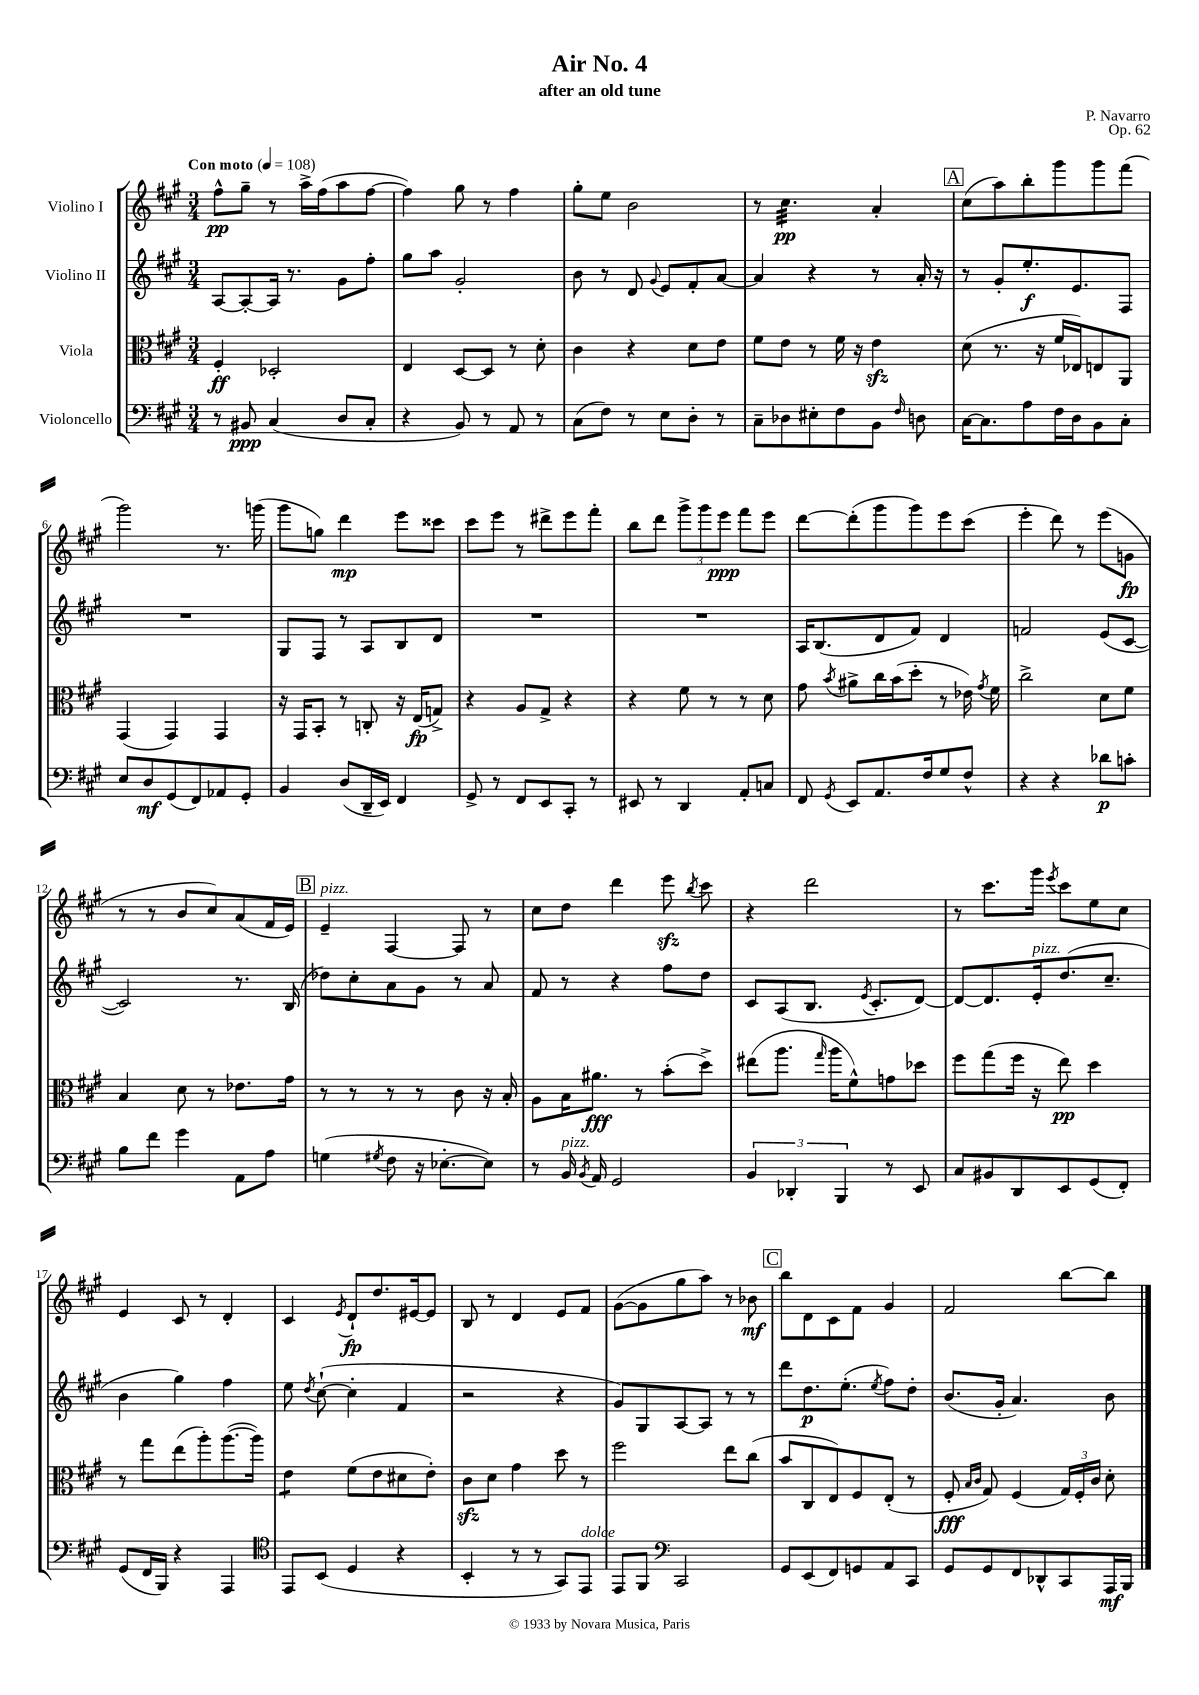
\header { title = "Air No. 4" composer = "P. Navarro" subtitle = "after an old tune" opus = "Op. 62" }
<<
\new StaffGroup <<
\new Staff = "s0" \with { instrumentName = "Violino I" } {
    \clef treble \key a \major \numericTimeSignature \time 3/4 \tempo "Con moto" 4 = 108
    \autoBeamOff fis''8[-^\pp gis''8]-- r8 a''16[-> fis''16( a''8 fis''8]~ |
    fis''4) gis''8 r8 fis''4 |
    gis''8[-. e''8] b'2 |
    r8 cis''4.:32\pp a'4-. |
    \mark \markup { \box "A" } cis''8[( a''8) b''8-. gis'''8 gis'''8 fis'''8]( |
    gis'''2) r8. g'''16( |
    gis'''8[ g''8]) d'''4\mp e'''8[ cisis'''8] |
    cis'''8[ e'''8] r8 dis'''8[-> e'''8 fis'''8]-. |
    b''8[ d'''8] \tuplet 3/2 { gis'''8[-> gis'''8 e'''8]\ppp } fis'''8[ e'''8] |
    d'''8[~ d'''8-.( gis'''8 gis'''8) e'''8 cis'''8]( |
    e'''4-. d'''8) r8 e'''8[( g'8]\fp |
    r8 r8 b'8[ cis''8) a'8( fis'16 e'16]) |
    \mark \markup { \box "B" } e'4--^\markup { \italic "pizz." } fis4~ fis8 r8 |
    cis''8[ d''8] d'''4 e'''8\sfz \acciaccatura { b''8 } cis'''8 |
    r4 d'''2 |
    r8 cis'''8.[ gis'''16] \acciaccatura { e'''8 } cis'''8[ e''8 cis''8] |
    e'4 cis'8 r8 d'4-. |
    cis'4 \acciaccatura { e'8 } d'8[-!\fp d''8. eis'16~ eis'8] |
    b8 r8 d'4 e'8[ fis'8] |
    gis'8[~( gis'8 gis''8 a''8]) r8 bes'8\mf |
    \mark \markup { \box "C" } b''8[ d'8 cis'8 fis'8] gis'4 |
    fis'2 b''8[~ b''8] \bar "|." |
}
\new Staff = "s1" \with { instrumentName = "Violino II" } {
    \clef treble \key a \major \numericTimeSignature \time 3/4
    \autoBeamOff a8[~ a8~-. a16] r8. gis'8[ fis''8]-. |
    gis''8[ a''8] gis'2-. |
    b'8 r8 d'8 \appoggiatura { gis'8 } e'8[ fis'8-. a'8]~ |
    a'4 r4 r8 a'16-. r16 |
    \mark \markup { \box "A" } r8 gis'8[-. e''8.-.\f e'8. fis8] |
    R2. |
    gis8[ fis8] r8 a8[ b8 d'8] |
    R2. |
    R2. |
    a16[ b8.( d'8 fis'8]) d'4 |
    f'2 e'8[( cis'8]~ |
    cis'2) r8. b16( |
    \mark \markup { \box "B" } des''8[) cis''8-. a'8 gis'8] r8 a'8 |
    fis'8 r8 r4 fis''8[ d''8] |
    cis'8[ a8( b8.] \acciaccatura { e'8 } cis'8.[-. d'8]~) |
    d'8[~ d'8. e'16-.^\markup { \italic "pizz." } d''8.( cis''8.]-- |
    b'4 gis''4) fis''4 |
    e''8 \acciaccatura { d''8 } cis''8~-!( cis''4-. fis'4 |
    r2 r4 |
    gis'8[) gis8 a8~ a8] r8 r8 |
    \mark \markup { \box "C" } d'''8[ d''8.\p e''8.]-.( \acciaccatura { e''8 } fis''8[) d''8]-. |
    b'8.[( gis'16]-. a'4.) b'8 \bar "|." |
}
\new Staff = "s2" \with { instrumentName = "Viola" } {
    \clef alto \key a \major \numericTimeSignature \time 3/4
    \autoBeamOff fis4-.\ff des2-. |
    e4 d8[~ d8] r8 d'8-. |
    cis'4 r4 d'8[ e'8] |
    fis'8[ e'8] r8 fis'16 r16 e'4\sfz |
    \mark \markup { \box "A" } d'8( r8. r16 fis'16[ ees16) e8 a,8] |
    gis,4( gis,4) gis,4 |
    r16 gis,16[ b,8]-. r8 c8-. r16 e16[\fp( g8]->) |
    r4 a8[ gis8]-> r4 |
    r4 fis'8 r8 r8 d'8 |
    gis'8 \acciaccatura { b'8 } ais'8[-> cis''16 b'16( d''8]-. r8 ees'16) \acciaccatura { gis'8 } fis'16 |
    cis''2-> d'8[ fis'8] |
    b4 d'8 r8 ees'8.[ gis'16] |
    \mark \markup { \box "B" } r8 r8 r8 r8 cis'8 r16 b16-. |
    a8[ b16 ais'8.]\fff r8 b'8[-.( d''8]->) |
    eis''8[( a''8.] \grace { gis''16 } a''16[ fis'8-^) g'8 des''8] |
    fis''8[ gis''8( fis''16] r16 e''8\pp) d''4 |
    r8 gis''8[ e''8( a''8-.) a''8.~( a''16]) |
    e'4:8 fis'8[( e'8 dis'8 e'8]-.) |
    cis'8[\sfz d'8] gis'4 d''8 r8 |
    fis''2 e''8[ cis''8]( |
    \mark \markup { \box "C" } b'8[ cis8 e8) fis8 e8]-.( r8 |
    fis8-.\fff \grace { b16[ cis'16] } gis8) fis4( \tuplet 3/2 { gis16[) fis16-. cis'16] } d'8-. \bar "|." |
}
\new Staff = "s3" \with { instrumentName = "Violoncello" } {
    \clef bass \key a \major \numericTimeSignature \time 3/4
    \autoBeamOff r8 bis,8\ppp cis4( d8[ cis8]-. |
    r4 b,8) r8 a,8 r8 |
    cis8[( fis8]) r8 e8[ d8]-. r8 |
    cis8[-- des8 eis8-. fis8 b,8] \grace { fis16 } d8 |
    \mark \markup { \box "A" } cis16[~ cis8. a8 fis16 d16 b,8 cis8]-. |
    e8[ d8\mf gis,8( fis,8) aes,8 gis,8]-. |
    b,4 d8[( d,16-- e,16]) fis,4 |
    gis,8-> r8 fis,8[ e,8 cis,8]-. r8 |
    eis,8 r8 d,4 a,8[-. c8] |
    fis,8 \acciaccatura { gis,8 } e,8[ a,8. fis16 gis8 fis8]-^ |
    r4 r4 des'8[\p c'8]-. |
    b8[ fis'8] gis'4 a,8[ a8] |
    \mark \markup { \box "B" } g4( \acciaccatura { gis8 } fis8 r16 ees8.[~-. ees8]) |
    r8 b,16^\markup { \italic "pizz." } \acciaccatura { b,8 } a,16 gis,2 |
    \tuplet 3/2 { b,4 des,4-. b,,4 } r8 e,8 |
    cis8[ bis,8 d,8 e,8 gis,8( fis,8]-.) |
    gis,8[( fis,16 b,,16]) r4 a,,4 |
    \clef tenor e,8[ b,8]( d4 r4 |
    b,4-. r8 r8 gis,8[) e,8]^\markup { \italic "dolce" } |
    e,8[ fis,8] \clef bass cis,2 |
    \mark \markup { \box "C" } gis,8[ e,8( fis,8) g,8 a,8 cis,8] |
    gis,8[ gis,8 fis,8 des,8-^ cis,8 a,,16\mf b,,16] \bar "|." |
}
>>
>>
